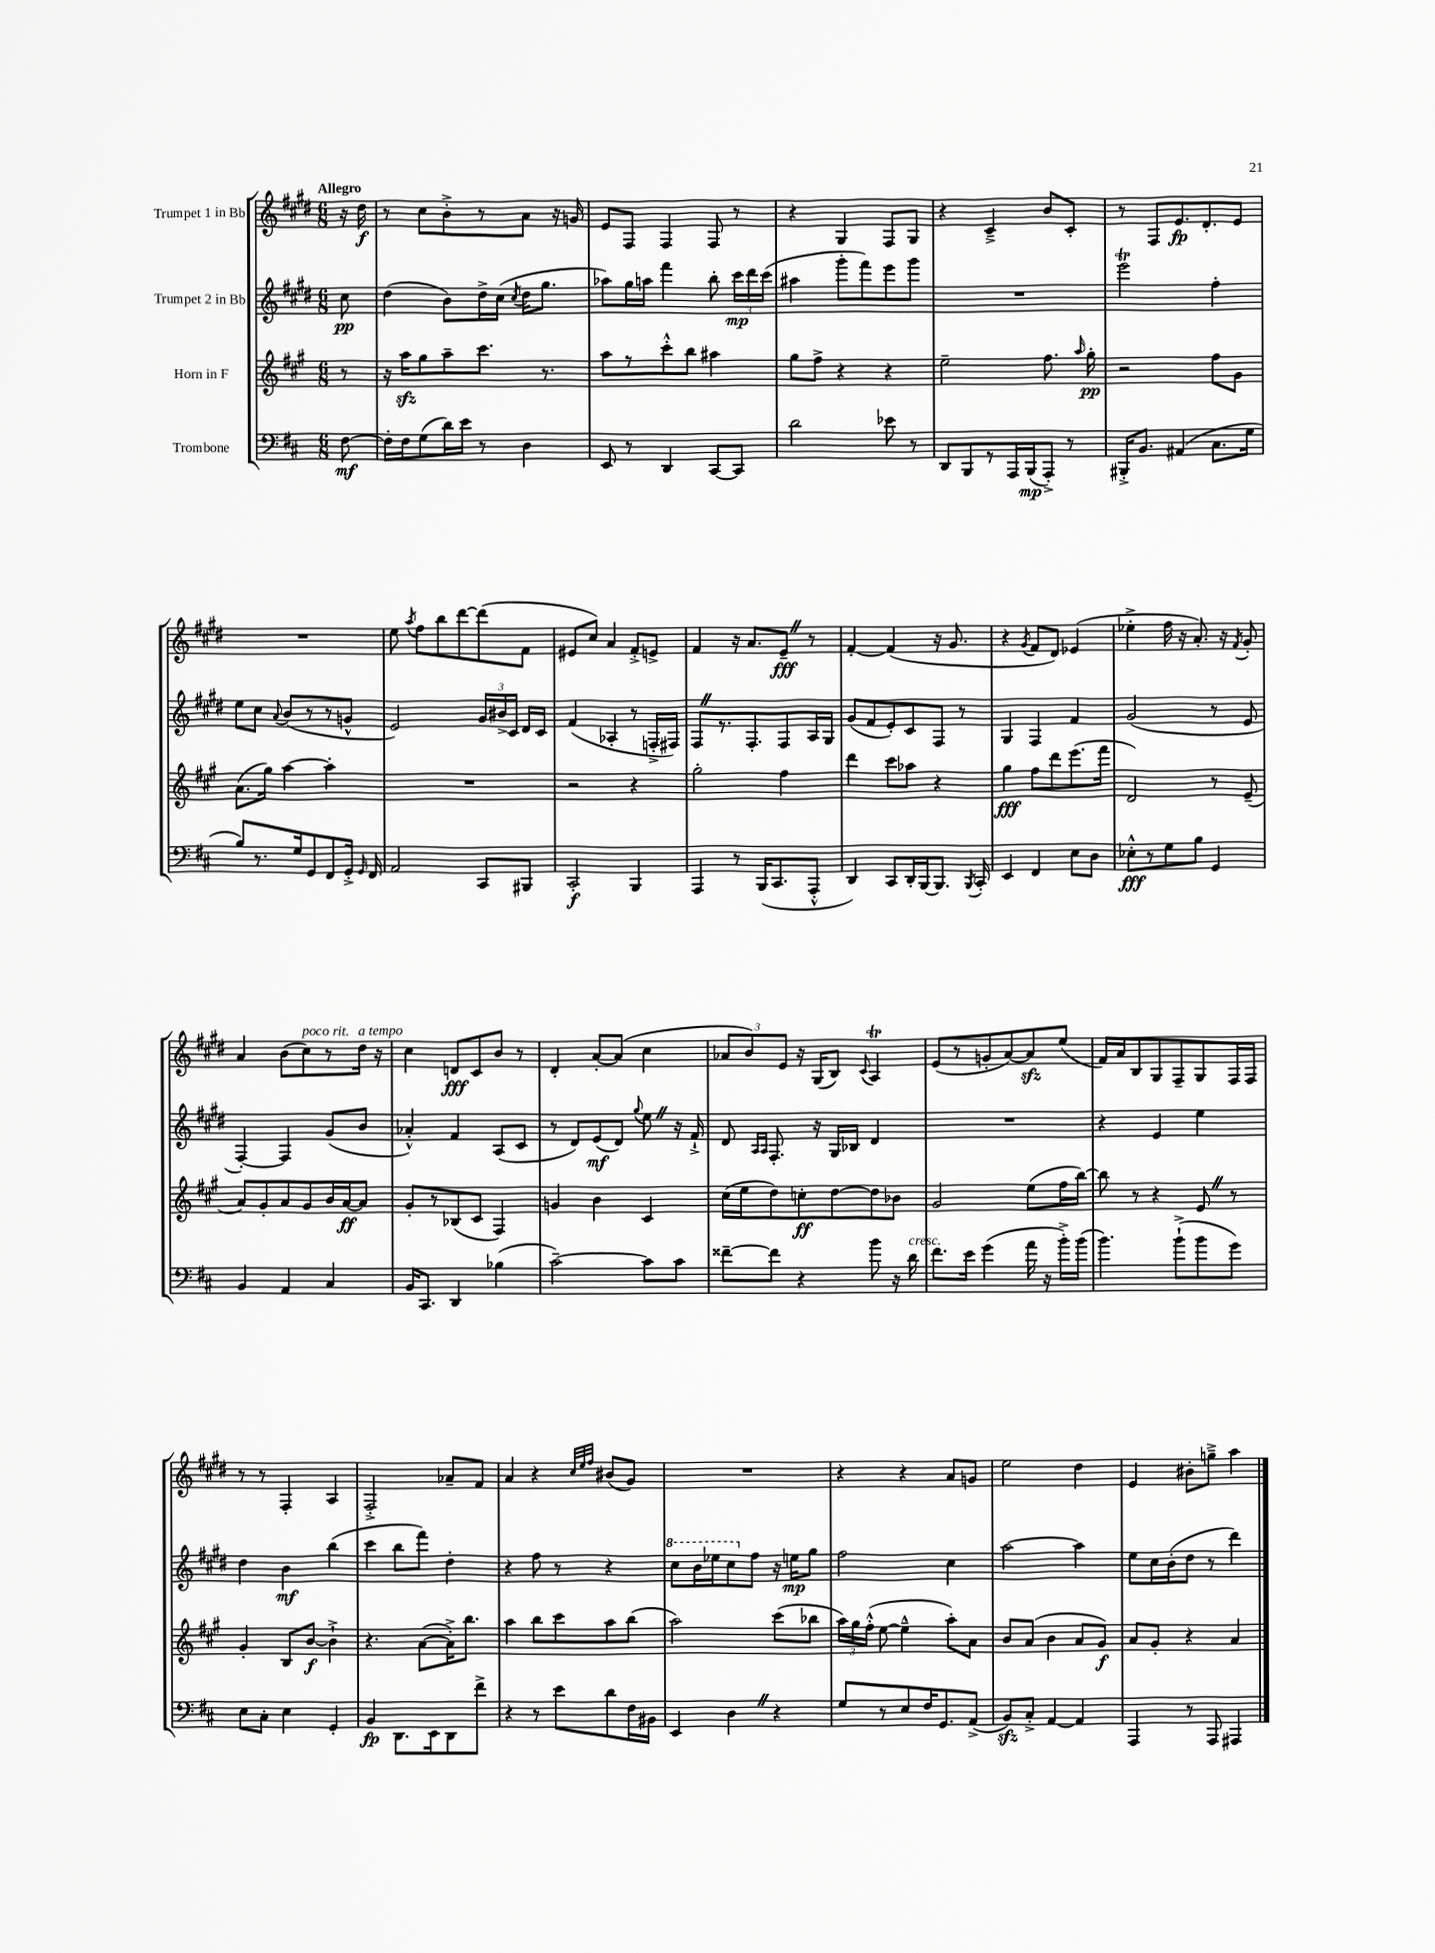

**kern	**kern	**kern	**kern
*staff4	*staff3	*staff2	*staff1
*clefF4	*clefG2	*clefG2	*clefG2
*k[f#c#]	*k[f#c#g#]	*k[f#c#g#d#]	*k[f#c#g#d#]
*M6/8	*M6/8	*M6/8	*M6/8
[8F#	8r	8cc#	16r
.	.	.	16dd#
=	=	=	=
16F#']	16r	(4dd#	8r
16F#	16aa	.	.
(8G	8gg#	.	8cc#
16d)	8aa~	8b)	8b'^
16e	.	.	.
8r	8.ccc#	16dd#^	8r
.	.	(16cc#	.
.	.	8qcc#	.
4D	.	16dd#	8a
.	8.r	8.gg#	.
.	.	.	16r
.	.	.	16g
=	=	=	=
8EE	8aa	8aa-)	8e
8r	8r	16gg#	8F#
.	.	16aa	.
4DD	8ccc#'^^	4fff#	4F#
.	8bb	.	.
[8CC#	4aa#	8bb'	8F#
8CC#]	.	24ccc#	8r
.	.	24ddd#	.
.	.	(24ccc#	.
=	=	=	=
2d	8gg#	4aa#	4r
.	8ff#^	.	.
.	4r	8ggg#'	4G#
.	.	8fff#)	.
8e-	4r	8eee	8F#
8r	.	8ggg#	8G#
=	=	=	=
8DD	2ee~	2.r	4r
8BBB	.	.	.
8r	.	.	4c#~^
16AAA	.	.	.
(16BBB	.	.	.
8AAA'^)	8.ff#	.	8b
8r	.	.	8c#'
.	16qqaa	.	.
.	16gg#'	.	.
=	=	=	=
16BBB#'^	2r	2eee	8r
8.BB	.	.	.
.	.	.	8F#
(4AA#	.	.	8.e
.	.	.	8.d#'
8.C#	8ff#	4ff#'	.
.	8g#	.	8e
16G	.	.	.
=	=	=	=
8B)	(8.a	8ee	2.r
8.r	.	8cc#	.
.	16gg#)	.	.
.	.	8qqa	.
.	[4aa	(8b	.
16G	.	.	.
8GG	.	8r	.
8FF#	4aa']	8r	.
16GG'^	.	8g^^	.
16qqGG	.	.	.
16FF#	.	.	.
=	=	=	=
2AA	2.r	2e)	8ee
.	.	.	8qaa
.	.	.	8ff#
.	.	.	8bb
.	.	.	[8ddd#
8CC#	.	24g#	(8ddd#]
.	.	24b#^	.
.	.	24c#	.
8BBB#	.	16d#	8f#
.	.	16c#	.
=	=	=	=
2CC#'	2r	(4f#	8e#
.	.	.	8cc#)
.	.	4A-'	4a
4BBB	4r	8r	8f#'^
.	.	16F'^	8e^
.	.	16F#)	.
=	=	=	=
4AAA	2gg#'	8F#	4f#
.	.	8.r	.
8r	.	.	16r
.	.	8.F#'	8.a
(16BBB	.	.	.
8.CC#	.	.	.
.	4ff#	8F#	8e~
8AAA'^^	.	16A	8r
.	.	16G#	.
=	=	=	=
4DD)	4ddd	(8g#	[4f#'
.	.	8f#	.
8CC#	8ccc#	8e')	(4f#]
16DD'	8aa-	8c#	.
[16BBB	.	.	.
8.BBB]	4r	8F#	16r
.	.	.	8.g#
.	.	8r	.
8qBBB	.	.	.
16CC#'	.	.	.
=	=	=	=
4EE	4gg#	4G#	4r
.	.	.	8qg#
4FF#	8ff#	4F#	8f#
.	8ddd	.	8d#)
8E	(8.eee	4f#	(4e-
8D	.	.	.
.	16fff#	.	.
=	=	=	=
8E-'^^	2d)	(2g#	4ee-'^
8r	.	.	.
8G	.	.	16ff#
.	.	.	16r
8B	.	.	8.a')
4GG	8r	8r	.
.	.	.	16r
.	.	.	8qf#
.	(8e~	8e	8g#'
=	=	=	=
4BB	8a)	[4F#')	4a
.	8g#'	.	.
4AA	8a	4F#]	(8b
.	8g#	.	8cc#)
4C#	16b	(8g#	8r
.	[16a	.	.
.	8a]	8b	16dd#
.	.	.	16r
=	=	=	=
16BB	8g#'	4a-'^^)	4cc#
8.CC#	.	.	.
.	8r	.	.
4DD	(8B-	4f#	8d
.	8c#	.	8c#
(4B-	4F#)	(8A	8b
.	.	8c#	8r
=	=	=	=
[2c#~)	4g	8r	4d#'
.	.	8d#)	.
.	4b	(8e	[8a'
.	.	8d#)	(8a]
.	.	8qqgg#	.
8c#]	4c#	8ee	4cc#
8c#	.	16r	.
.	.	16f#`^	.
=	=	=	=
[8f##~	(16cc#	8d#	12a-
.	16ee	.	.
.	.	.	12b)
.	.	16qqA	.
.	.	16qqA	.
8f##]	8dd)	8.F#'	.
.	.	.	12e
4r	8cc'	.	16r
.	.	16r	(16G#
.	[8dd	16G#	8B)
.	.	16B-	.
.	.	.	8qqc#
8b	8dd]	4d#	4A
16r	8b-	.	.
16d	.	.	.
=	=	=	=
8.f#	2g#	2.r	(8e
.	.	.	8r
16e	.	.	.
(4g	.	.	8g'
.	.	.	[8a)
16a	(8ee	.	8a]
16r	.	.	.
16b'^)	16ff#	.	(8ee
(16b	[16bb)	.	.
=	=	=	=
4.b)	8bb]	4r	16f#)
.	.	.	16a
.	8r	.	8B
.	4r	4e	8G#
(8b`^	.	.	8F#~
8b	8e	4ee	8G#
8g)	8r	.	16F#
.	.	.	16F#
=	=	=	=
8E	4g#'	4dd#	8r
8C#'	.	.	8r
4E	8B	4b	4F#'
.	[8b	.	.
4GG'	4b`^]	(4bb	4A
=	=	=	=
4BB	4.r	4ccc#	2F#'^
8.DD	.	8bb	.
.	([8a	8fff#)	.
16EE	.	.	.
8DD	16a'^])	4dd#'	8a-~
.	8.bb	.	.
8f#^	.	.	8f#
=	=	=	=
4r	4aa	4r	4a
8r	8bb	8ff#	4r
8e	8ccc#	8r	.
.	.	.	32qqcc#
.	.	.	32qqee
.	.	.	32qqff#
8d	8aa	4r	(8b#
16F#	(8bb	.	8g#)
16BB#	.	.	.
=	=	=	=
4EE	2aa)	8ccc#	2.r
.	.	16bb	.
.	.	16eee-	.
4D	.	8ccc#	.
.	.	8ff#	.
4r	(8ccc#	16r	.
.	.	16ee	.
.	8bb-	8gg#	.
=	=	=	=
8G	24aa)	2ff#	4r
.	24gg#	.	.
.	(24ff#'^^	.	.
8r	[8ee	.	.
8E	4ee~^^]	.	4r
16F#	.	.	.
8.GG	.	.	.
.	8aa')	4cc#	8a
(8AA^	8a	.	8g
=	=	=	=
8BB)	8b	[2aa	2ee
8C#'^	(8a	.	.
[4AA	4b	.	.
4AA]	8a	4aa]	4dd#
.	8g#)	.	.
=	=	=	=
4AAA	8a	8ee	4e
.	8g#'	16cc#	.
.	.	(16b'	.
8r	4r	8dd#	8b#'
8AAA	.	8r	8gg~^
4AAA#	4a	4ddd#)	4aa
==	==	==	==
*-	*-	*-	*-
